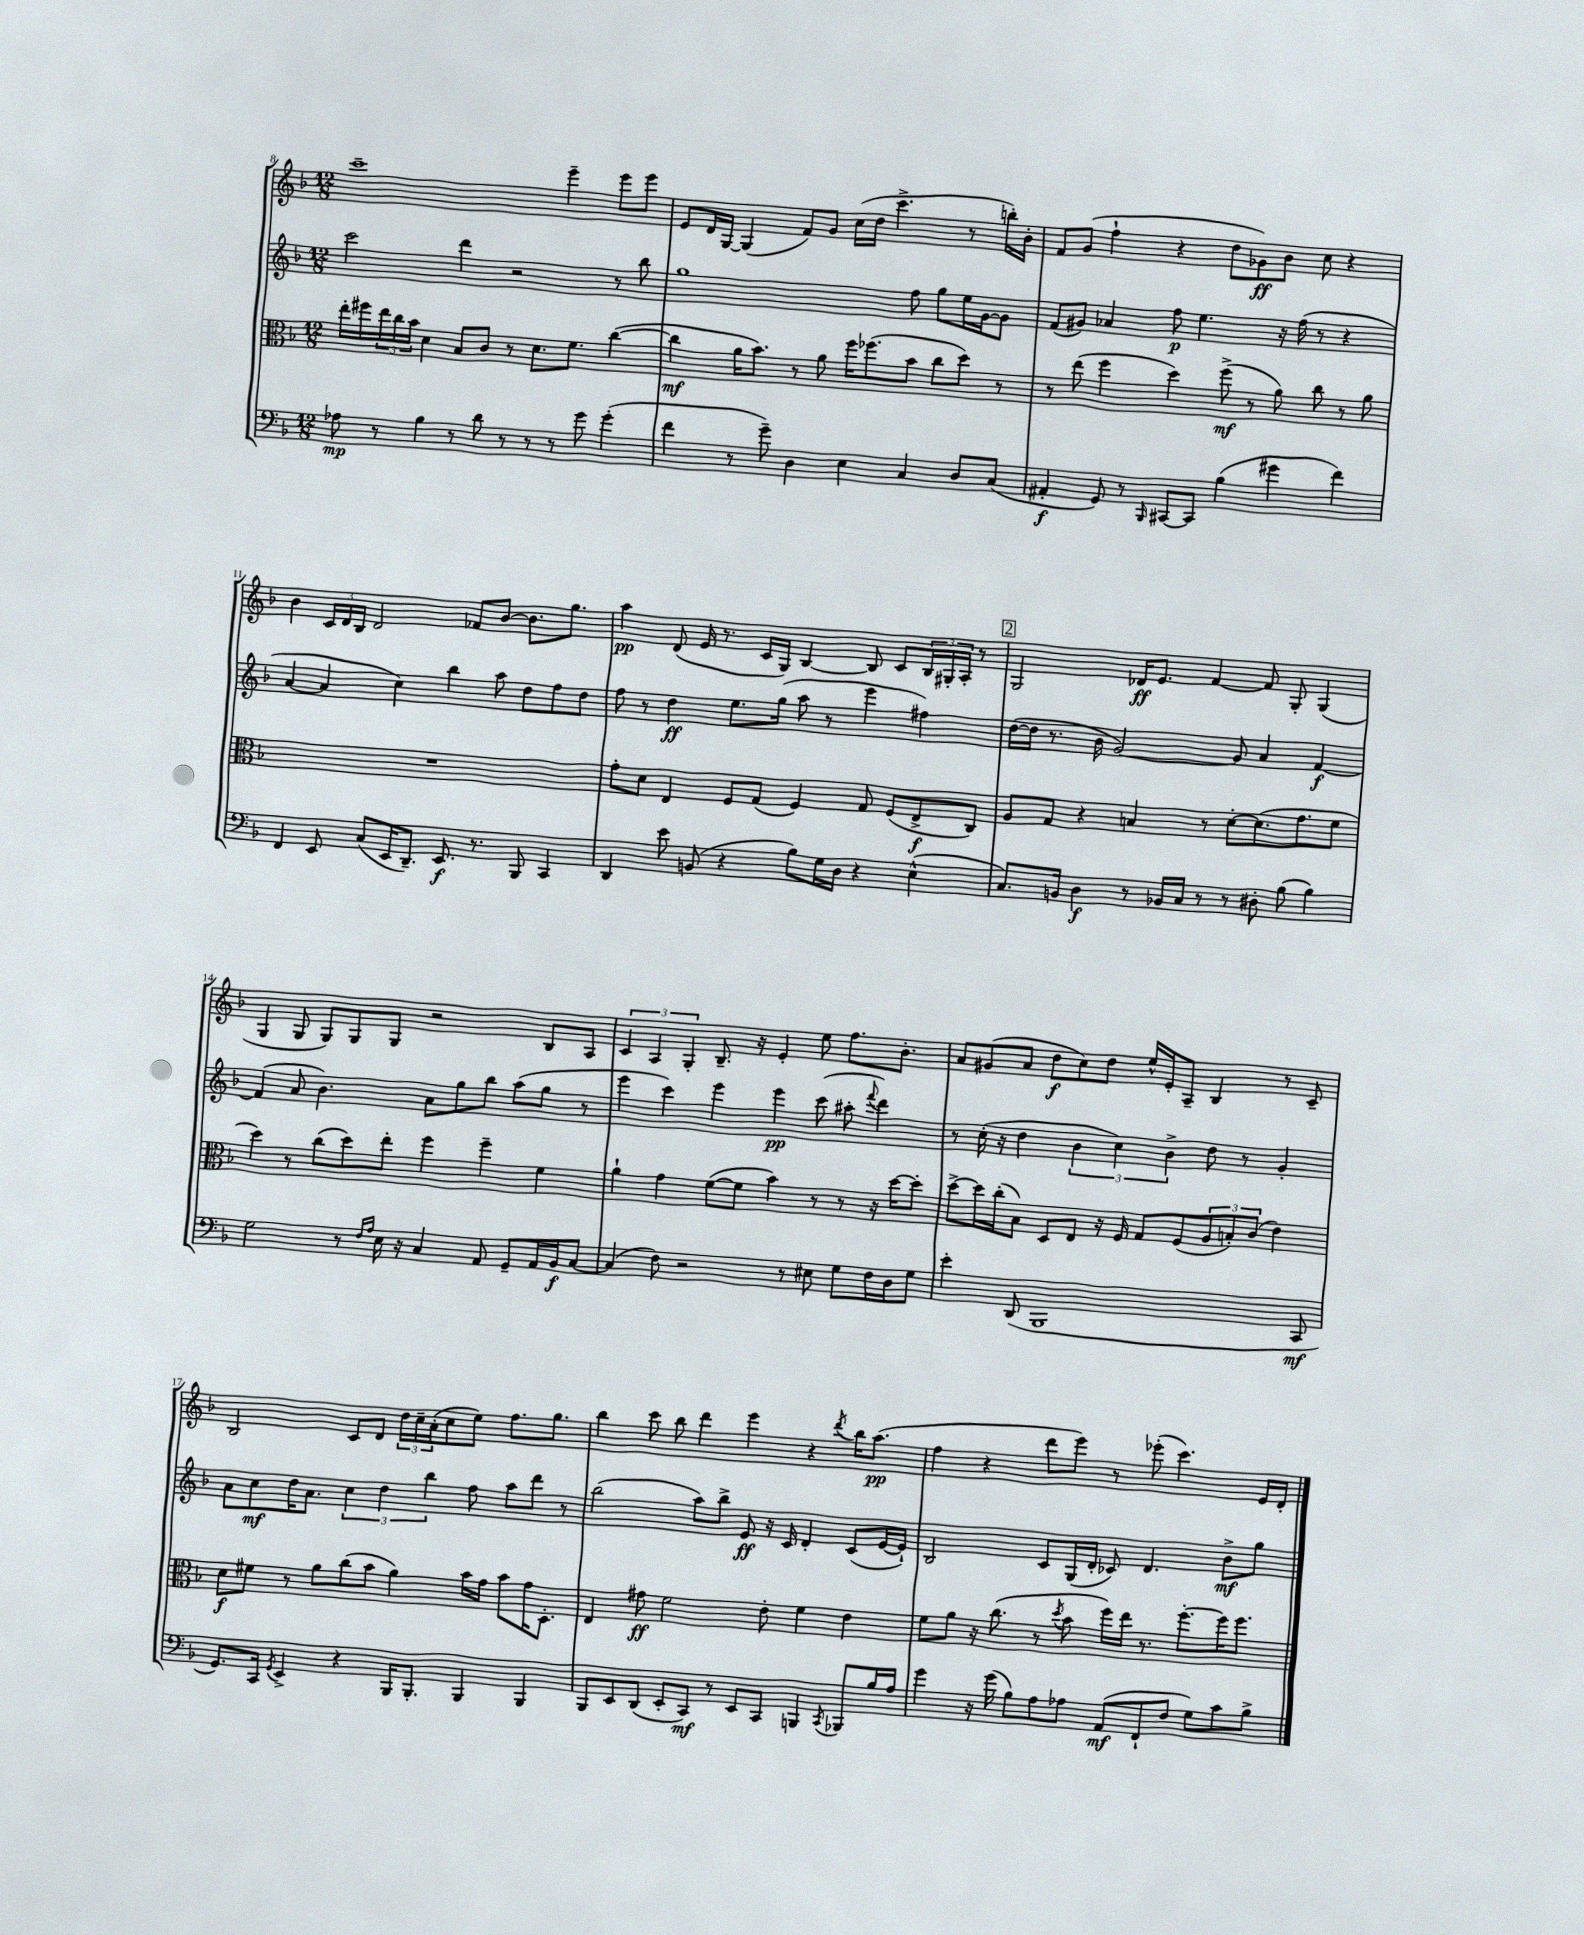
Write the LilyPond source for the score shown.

<<
\new StaffGroup <<
\new Staff = "s0" {
    \clef treble \key f \major \numericTimeSignature \time 12/8
    c'''1-- e'''4-- e'''8 e'''8 |
    e'8 d'16 g16~ g4( f'8) g'8 c''16( d''16 c'''4.-> r8 b''16-.) bes'16-. |
    f'8 g'8( f''4-! r4 d''8 ges'8\ff) bes'8 c''8 r4 |
    bes'4 \tuplet 3/2 { c'16 d'16 bes16 } d'2 fes'8 bes'8~ bes'8. g''8. |
    a''4\pp d'8( e'16 r8. c'16 g16) bes4~ bes8 c'8 \tuplet 3/2 { bes16 gis16-. a16-. } r8 |
    \mark \markup { \box "2" } g2 des'16\ff e'8. f'4~ f'8 g8-. g4( |
    g4 g8 g8) g8 g8 r2 bes8 a8 |
    \tuplet 3/2 { c'4 a4 g4-. } bes8.-- r16 e'4-. e''8 f''8. bes'8.-. |
    a'8 gis'8( a'8 d''8\f c''8) d''8 e''16-^ e'16-. a8-- bes4 r8 c'8-- |
    bes2 c'8 d'8 \tuplet 3/2 { d''16 c''16-- a'16-.( } c''8 e''8) f''8. g''8. |
    bes''4 c'''8 bes''8 d'''4 e'''4 r4 \acciaccatura { d'''8 } bes''16 a''8.\pp( |
    f''4 r4 d'''8 e'''8) r8 ees'''8-.( c'''4.) e'16 d'16-. \bar "|." |
}
\new Staff = "s1" {
    \clef treble \key f \major \numericTimeSignature \time 12/8
    c'''2 d'''4 r2 r8 bes''8 |
    g''1 f''8 g''8 e''16 g'16~ g'8 |
    f'8( gis'8) aes'4 f''8\p e''4. r16 f''16( r8 r4 |
    a'4~ a'4 c''4) bes''4 a''8 d''8 f''8 d''8 |
    f''8 r8 d''4\ff e''8. g''16( a''8 r8 e'''4 fis''4) |
    \mark \markup { \box "2" } d''16~( d''16 r8. bes'16 g'2~) g'8 a'4 f'4~\f |
    f'4( a'8 bes'4.) a'8 g''8 bes''8 a''8( g''8 r8 |
    e'''4 c'''4) e'''4 e'''4\pp c'''8( ais''8-. \appoggiatura { f'''8 } d'''4) |
    r8 c''16-.( r16 d''4 \tuplet 3/2 { bes'4 c''4) bes'4-> } d''8 r8 g'4-. |
    a'8 c''8\mf d''16 a'8. \tuplet 3/2 { c''4 d''4 bes''4 } f''8 a''8 d'''8 r8 |
    bes''2( a''8) bes''8-> e'8\ff r16 c'16 d'4-. c'8( e'16~ e'16-!) |
    bes2 c'8 g16( d'16-. ces'8) d'4. bes'8->\mf g''8 \bar "|." |
}
\new Staff = "s2" {
    \clef alto \key f \major \numericTimeSignature \time 12/8
    e''16-. fis''16 \tuplet 3/2 { e''16 c''16 bes'16 } d'4 bes8 c'8 r8 d'8. f'8. c''4~( |
    c''4\mf a'16 bes'8.) r8 a'8 f''16 fes''8.( bes'8 c''8 d''8) r8 |
    r8 e''8( f''4 d''4) f''8->\mf( r8 a'8) c''8 r8 a'8 |
    R1. |
    g'8-. d'8 e4 f8 g8( f4) g8 f8( e8->\f c8) |
    \mark \markup { \box "2" } a8 g8 r4 b4 r8 d'8~-. d'8.( g'8. f'8 |
    d''4) r8 c''8( d''8) e''8-. f''4 f''4-- f'4 |
    a'4-! g'4 f'8~( f'8 bes'4) r8 r8 r16 d''16~ d''8-. |
    d''8~-> d''16 c''16-.( bes8) d8 e8 r16 f16 g8 f8( \tuplet 3/2 { a8 b8-.) c'8( } e'4) |
    d'8\f fis'8 r8 a'8 c''8( bes'8 a'4) bes'16 g'16 bes'8 g'16 d8.-. |
    e4 gis'8\ff f'2 e'8-. f'4 e'4 |
    f'8 a'8 r16 c''8.( r8 \acciaccatura { d''8 } bes'8 f''16) e''16 r8. f''8.~-. f''16 f''8. \bar "|." |
}
\new Staff = "s3" {
    \clef bass \key f \major \numericTimeSignature \time 12/8
    aes8\mp r8 bes4 r8 d'8 r8 r8 r8 g'8 g'4-.( |
    f'4 r8 g'8--) d4 e4 c4 d8 c8( |
    ais,4-.\f g,8) r8 \grace { bes,,16 } cis,8~ cis,8 bes4( gis'4 f'4) |
    f,4 e,8 c8( e,16 d,8.--) e,8.\f r8. bes,,8 c,4 |
    d,4 e'8 b,8( r4 bes8) g16 d16 r4 e4-^( |
    \mark \markup { \box "2" } c8.) b,16 d4\f r8 bes,16 c16 r8 r8 dis8-. bes8( bes4) |
    g2 r8 \grace { f16 a16 } e16 r16 c4 a,8 g,8-- a,16 bes,16\f c8~ |
    c4( f8) r2 r8 eis8 g8 f16 d16 g8 |
    e'4-. d,8( bes,,1 c,8\mf |
    g,8.) c,16 \acciaccatura { g,8 } e,4-> r4 bes,,16 bes,,8.-. bes,,4 bes,,4 |
    bes,,8 e,8 d,8( e,8-. c,8\mf) r8 e,8 c,8 b,,4 \acciaccatura { c,8 } bes,,8 bes16 a16 |
    g'4 r16 g'16( bes8) a8 aes8 a,8\mf( f,8-! f8 g8) c'8 bes8-> \bar "|." |
}
>>
>>
\layout { \context { \Score currentBarNumber = #8 } }
